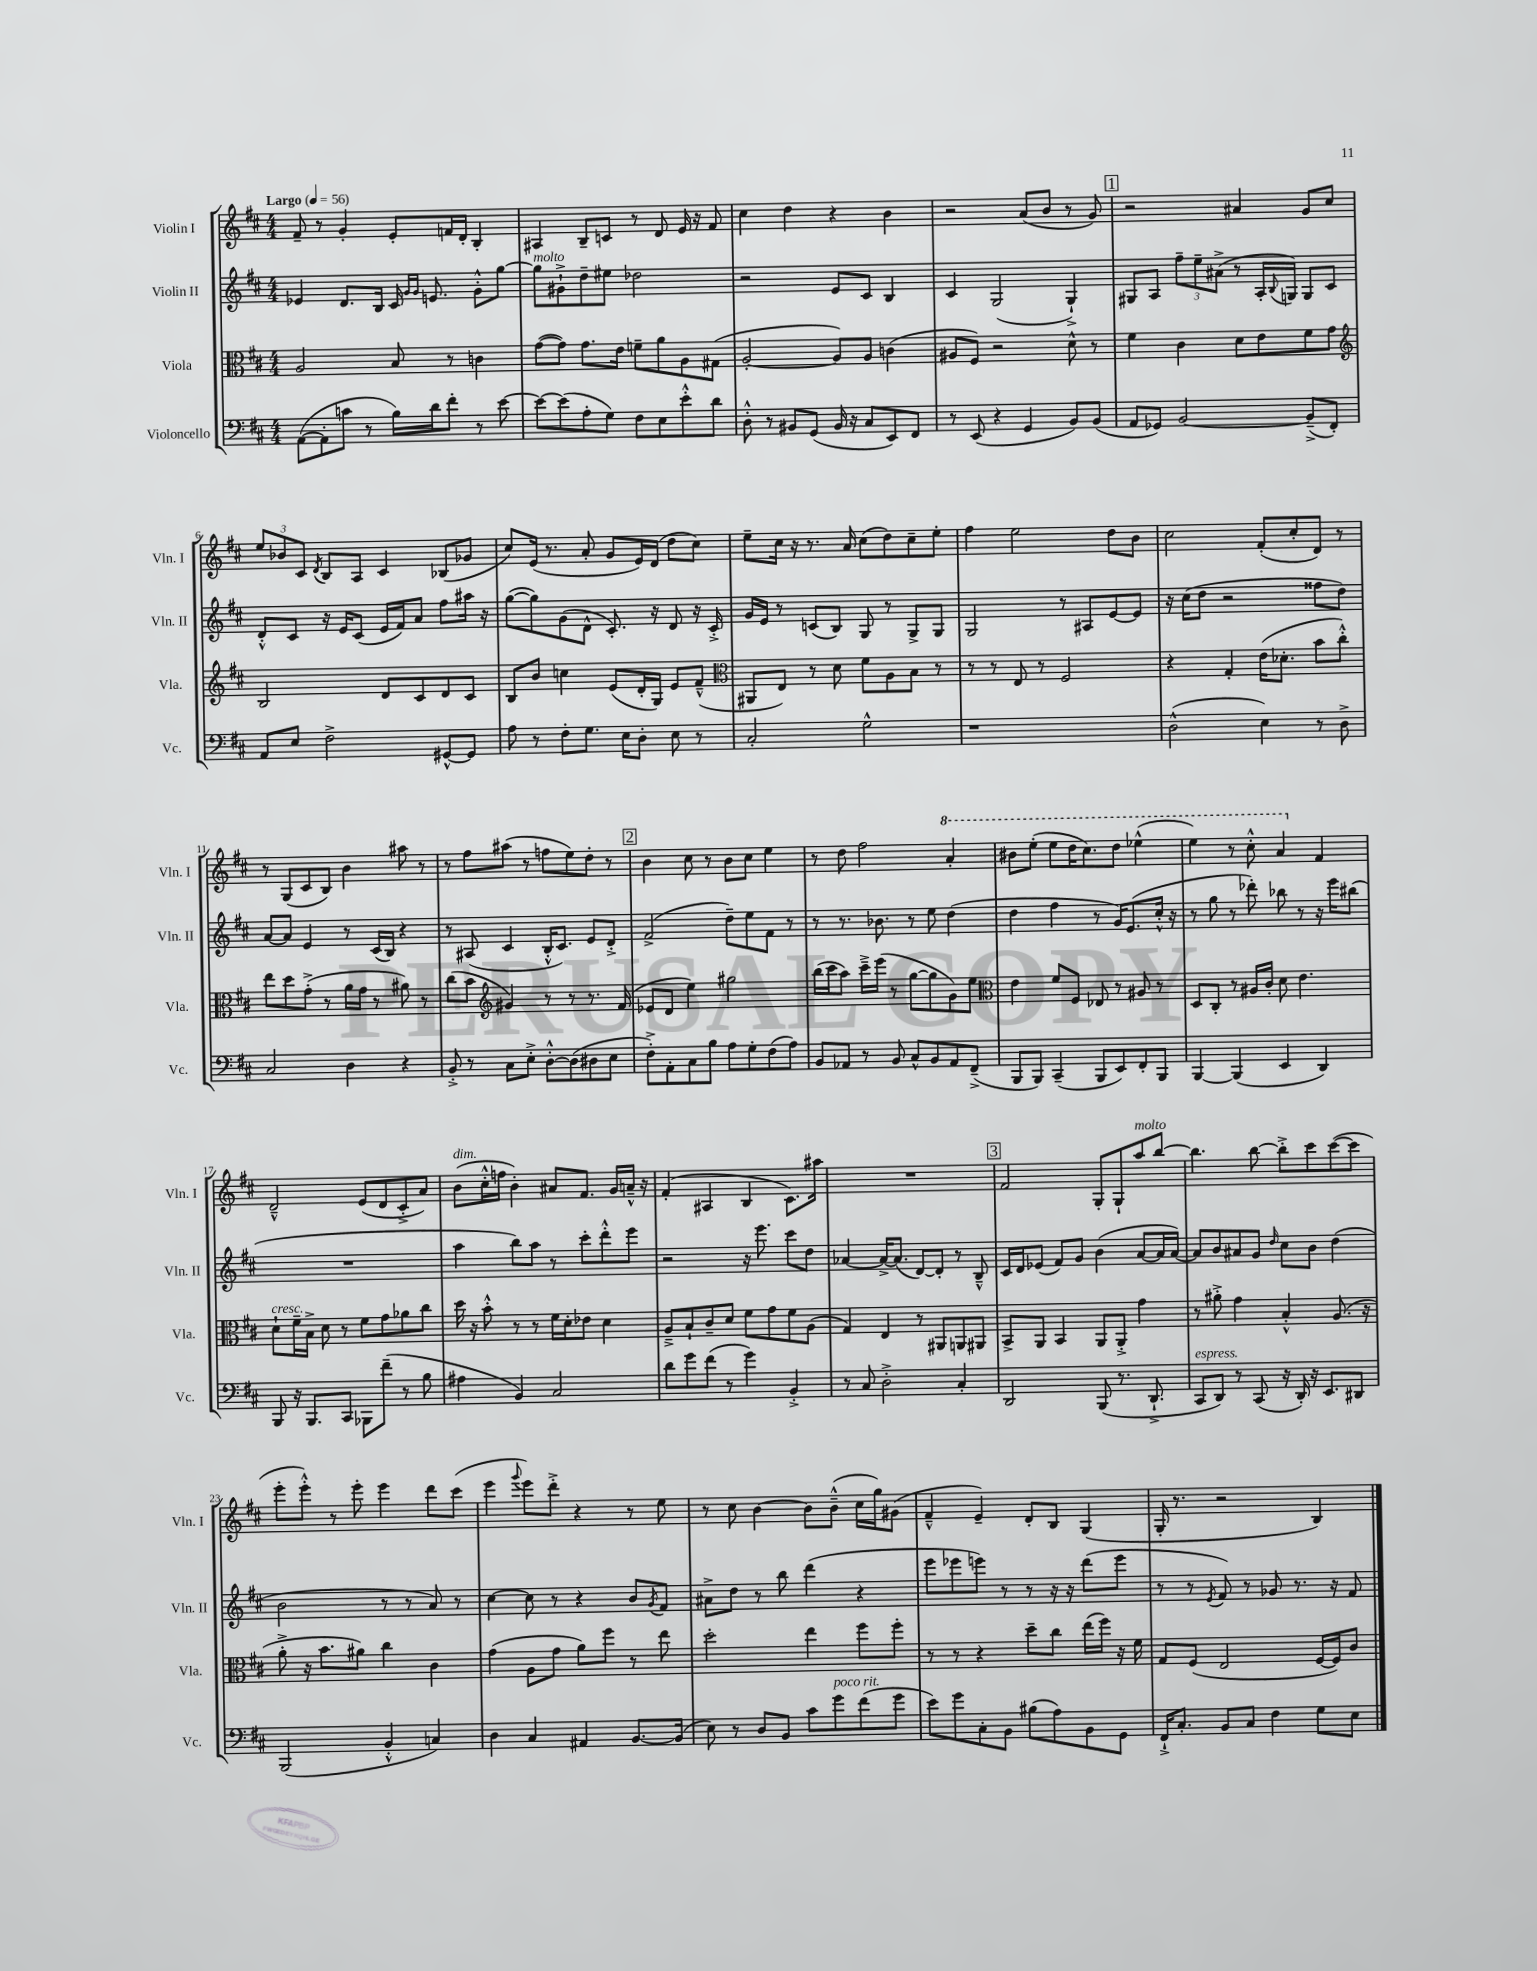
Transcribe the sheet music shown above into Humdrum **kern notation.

**kern	**kern	**kern	**kern
*staff4	*staff3	*staff2	*staff1
*clefF4	*clefC3	*clefG2	*clefG2
*k[f#c#]	*k[f#c#]	*k[f#c#]	*k[f#c#]
*M4/4	*M4/4	*M4/4	*M4/4
*MM56	*MM56	*MM56	*MM56
([8AA\L	2A/	4e-/	8f#~/
8AA'\]	.	.	8r
8c\J	.	8.d/L	4g'/
8r	.	.	.
.	.	16B/Jk	.
16B\LL)	8B/	16c#/	8e'/L
.	.	16qqg/LL	.
.	.	16qqg/JJ	.
16d\J	.	8.e/	.
8f#'\J	8r	.	16f/L
.	.	.	16d'/JJ
8r	4c\	8g'^^\L	4B'/
[8e\	.	[8gg\J	.
=	=	=	=
8e\_L	([8g\L	8gg\]L	4A#/
(8e\]	8g\]J)	8g#`^\	.
8A'\	8.g\L	8dd~\	8B~/L
8G\J)	.	8ee#\J	8c/J
.	16e\Jk	.	.
8F#\L	8f~\L	2dd-\	8r
8E\	8a\	.	8d/
8e'^^\	8A\	.	16e/
.	.	.	16r
8d\J	(8G#\J	.	8f#/
=	=	=	=
8D'^^\	[2A'/	2r	4cc#\
8r	.	.	.
8BB#/L	.	.	4dd\
(8GG/J	.	.	.
16BB#/	8A/]L)	8e/L	4r
16r	.	.	.
8C#/L	8A/J	8c#/J	.
8EE/)	(4c\	4B/	4b\
8FF#/J	.	.	.
=	=	=	=
8r	8A#/L	4c#/	2r
(8EE/	8F#/J)	.	.
4r	2r	(2G/	.
4GG/	.	.	(8a/L
.	.	.	8b/J
8BB/L)	8d^^\	4G`^/)	8r
(8BB/J	8r	.	8g/)
=	=	=	=
8AA/L	4f#\	8G#/L	2r
8GG-/J)	.	8A/J	.
[2BB/	4c#\	12ff#~\L	.
.	.	12ee~\	.
.	.	(12a#^\J	.
.	8d\L	8r	4a#/
.	8e\	16A'/LL	.
.	.	8qqB/	.
.	.	16G/JJ)	.
(8BB~^/]L	8f#\	8G/L	8g/L
8FF#'/J)	8g\J	8c#/J	8cc#/J
=	=	=	=
*	*clefG2	*	*
8AA/L	2B/	8d'^^/L	12ee/L
.	.	.	12b-/
8E/J	.	8c#/J	.
.	.	.	12c#/J
.	.	.	8qd/
2F#^\	.	16r	8B/L
.	.	16e/LK	.
.	.	(8c#/J	8A/J
.	8d/L	16e/LL	4c#/
.	.	16f#/J)	.
.	8c#/	8a/J	.
[8GG#^^/L	8d/	8ff#\L	(8B-/L
8GG#/]J	8c#/J	16aa#\Jk	8g-/J
.	.	16r	.
=	=	=	=
8A\	8B/L	([8gg\L	8cc#/L)
8r	8b/J	8gg\])	(16e/Jk
.	.	.	8.r
8F#'\L	4cc\	(8g\	.
8.G\J	.	8d^^\J	8a'/
.	(8e/L	8.c#'/)	8g/L
16E\LK	.	.	.
8D'\J	16d'/L	.	16e/L)
.	16G/JJ)	16r	(16d/JJ
8E\	8e/L	8d/	8dd\L
8r	(8f#~^^/J	16r	8cc#\J)
.	.	16c#'^/	.
=	=	=	=
*	*clefC3	*	*
2C#'/	8AA#/L	16g/LL	8ee~\L
.	.	16e/JJ	.
.	8E/J)	8r	16cc#\Jk
.	.	.	16r
.	8r	(8c/L	8.r
.	8d\	8B/J)	.
.	.	.	16a/
2G^^\	8f#\L	8G/	(8cc#\L
.	8A\	8r	8dd\)
.	8B\J	8G^/L	8cc#~\
.	8r	8G/J	8ee'\J
=	=	=	=
1r	8r	2G/	4ff#\
.	8r	.	.
.	8E/	.	2ee\
.	8r	.	.
.	2F#/	8r	.
.	.	8A#/L	.
.	.	[8e/	8dd\L
.	.	8e/]J	8b\J
=	=	=	=
(2D^^\	4r	16r	2cc#\
.	.	(16cc#\LK	.
.	.	8dd\J	.
.	4G'/	2r	.
4E\)	(16e\LK	.	(8f#'/L
.	8.d-'\J	.	.
.	.	.	8cc#'/
8r	8b\L	8ff##\L	8d/J)
8D^\	8cc#'^^\J)	8dd\J)	8r
=	=	=	=
2C#/	8ee\L	[8a/L	8r
.	8dd\	8a/]J	(8G/L
.	(8g'^\J	4e/	8c#/
.	8r	.	8B/J)
4D\	16a\LL	8r	4b\
.	16g\JJ	.	.
.	8r	(16c#/LL	.
.	.	16B/JJ)	.
4r	8a#\)	4r	8aa#\
.	8r	.	8r
=	=	=	=
8BB'^/	(8cc#\L	8r	8r
8r	8b\J	(8A#/	8ff#\L
*	*clefG2	*	*
8C#\L	4g#/)	4c#/	(8aa#\J
8E'^\J	.	.	8r
[8D'^^\L	8r	16B'^^/LK	8ff\L
.	.	8.c#/J)	.
(8D\]	8r	.	8ee\)
8D#\	8.r	8e/L	8dd'\J
8E\J	.	8d'^/J	8r
.	(16f#/	.	.
=	=	=	=
8F#'^\L)	8e-/L	(2f#^/	4b\
8AA'\	8d/J	.	.
8C#\	4ee\)	.	8cc#\
8B\J	.	.	8r
8A\L	2gg#\	8dd~\L)	8b\L
8G'\	.	8ee\	8cc#\J
(8F#\	.	8f#\J	4ee\
8A\J)	.	8r	.
=	=	=	=
8BB/L	(16bb\LL	8r	8r
.	16ccc#\J	.	.
8AA-/J	8aa\J)	8.r	8dd\
8r	16ccc#~^\LL	.	2ff#\
.	(16eee\JJ	8.b-\	.
8BB/	8r	.	.
8C#^^/L	[8gg\L	8r	.
8BB/	8gg\]	8ee\	.
8AA-/	8g\)	(4dd\	4aa'/
(8FF#~^/J	8ee\J	.	.
=	=	=	=
*	*clefC3	*	*
8BBB/L	4e\	4dd\	8bb#\L
8BBB/J)	.	.	(8eee'\J
(4CC#~/	8f#/L	4ff#\	8eee\L
.	8F#/J	.	16ddd\K
.	.	.	8.ccc#\)
8BBB/L	8E-/	8r	.
8EE/)	8r	16g/LK)	8ddd\J
.	.	(8.e/	.
8FF#'/	8A#/	.	(4eee-^^\
8BBB/J	8r	16cc#'^^/Jk	.
.	.	16r	.
=	=	=	=
[4BBB/	8D/L	8r	4eee\)
.	8C#'/J	8gg\	.
(4BBB/]	8r	8r	8r
.	16A#/LL	8ddd-'\)	8ccc#'^^\
.	16c#'/JJ	.	.
4EE/	8d\	8bb-\	4aa/
.	4.e\	8r	.
4DD/)	.	16r	4f#/
.	.	16eee\LK	.
.	.	(8bb#\J	.
=	=	=	=
8BBB/	8d`\L	1r	2d~^^/
16r	16f#~\L	.	.
8.BBB/L	16B^\JJ	.	.
.	8d\	.	.
8CC#/J	8r	.	.
8BBB-\L	8f#\L	.	(8e/L
(8f#~\J	8g\	.	8d/
8r	8a-\	.	8c#'^/
8B\	8cc#\J	.	8a/J)
=	=	=	=
4A#\	16dd\	4aa\	(8b\L
.	16r	.	.
.	8b'^^\	.	16cc#'^^\L
.	.	.	16ff\JJ
4BB/)	8r	8bb\L)	4b'\)
.	8r	8aa\J	.
2C#/	16f#\LL	8r	8a#/L
.	16d'\J	.	.
.	8e-\J	8ccc#'\L	8.f#/J
.	4d\	8ddd'^^\	.
.	.	.	16g/LL
.	.	8eee\J	16a~^^/JJ
.	.	.	16r
=	=	=	=
8d\L	8A~^/L	2r	(4f#'/
8g\	8B`/	.	.
(8f#\J	8c#~/	.	4A#/
8r	8d/J	.	.
4g\)	8f#\L	16r	4B/
.	.	8.eee\	.
.	8g\	.	.
4BB'^/	8f#\	8ccc#\L	8.c#\L)
.	(8A\J	8dd\J	.
.	.	.	16aa#\Jk
=	=	=	=
8r	4G/)	[4a-/	1r
8C#/	.	.	.
2D'^\	4E/	16a-^/_LK	.
.	.	(8.a-/]J	.
.	8r	[8d/L)	.
.	8AA#/L	8d'/]J	.
4C#'/	8AA/	8r	.
.	8AA#/J	8B~^^/	.
=	=	=	=
2DD/	8BB^/L	16c#/LL	2f#/
.	.	16d/J	.
.	8AA/J	(8e-/J	.
.	4BB/	8f#/L)	.
.	.	8g/J	.
(8BBB/	8AA/L	(4b\	8G'/L
8.r	8AA'^/J	.	8G`/
.	4g\	[8a/L	8aa/
8.DD`^/	.	.	.
.	.	16a/]L	[8bb/J
.	.	[16a/JJ)	.
=	=	=	=
8CC#/L	8r	8a/]L	4.bb\]
8DD/J)	8a#'^\	8b/	.
8r	4g\	8a#/	.
(8CC#/	.	8g/J	[8bb\
.	.	16qqdd/	.
16r	4B'^^/	8cc#\L	8bb'^\]L
16DD'/)	.	.	.
16r	.	8b\J	8ccc#\
8.EE/L	.	.	.
.	(8.A/	(4dd\	([8ccc#\
8DD#/J	.	.	8ccc#\]J
.	16r	.	.
=	=	=	=
(2BBB/	8a'^\	2b\	8eee'\L
.	16r	.	8eee'^^\J)
.	8.b\L	.	.
.	.	.	8r
.	8a#\J)	.	8eee'\
4BB'^^/	4cc#\	8r	4eee\
.	.	8r	.
4C/)	4c#\	8a/)	8ddd\L
.	.	8r	(8ccc#\J
=	=	=	=
4D\	(4g\	[4cc#\	4eee\
.	.	.	8qqggg/
4C#/	8A\L	8cc#\]	8eee\L)
.	8g\J	8r	8ddd'^\J
4AA#/	8a\L)	4r	4r
.	8ff#\J	.	.
[8.BB/L	8r	8b/L	8r
.	.	8qg/	.
.	8ee\	8f#/J	8ee\
(16BB/]Jk	.	.	.
=	=	=	=
8E\)	2dd'\	8a#^\L	8r
8r	.	8dd\J	8cc#\
8D/L	.	8r	[4b\
8BB/J	.	8bb\	.
8c#\L	4ee\	(4ddd\	8b\]L
8g\	.	.	(8b~^^\J
(8f#\	8ff#\L	4r	16cc#\LL
.	.	.	16gg\J)
8g\J	8ff#'\J	.	(8g#\J
=	=	=	=
8e\L)	8r	8eee\L	4f#~^^/
8g\	8r	8eee-\	.
8C#'\	4r	8eee\J)	4e~/)
8BB\J	.	8r	.
(8B#\L	8dd~\L	8r	8d'/L
8A\)	8cc#\J	16r	8B/J
.	.	16r	.
8BB\	(16ee\LL	(8ddd\L	(4G/
.	16ff#\JJ)	.	.
8GG\J	16r	8eee\J	.
.	16f#\	.	.
=	=	=	=
16FF#`^/LK	8G/L	8r	16G'/
8.C#'/J	.	.	8.r
.	(8F#/J	8r	.
.	.	8qe/	.
8BB/L	2E/	8f#/)	2r
8C#/J	.	8r	.
4F#\	.	8g-/	.
.	.	8.r	.
8G\L	[16F#/LL	.	4B/)
.	16F#/]J)	16r	.
8E\J	8c#/J	8f#/	.
==	==	==	==
*-	*-	*-	*-
